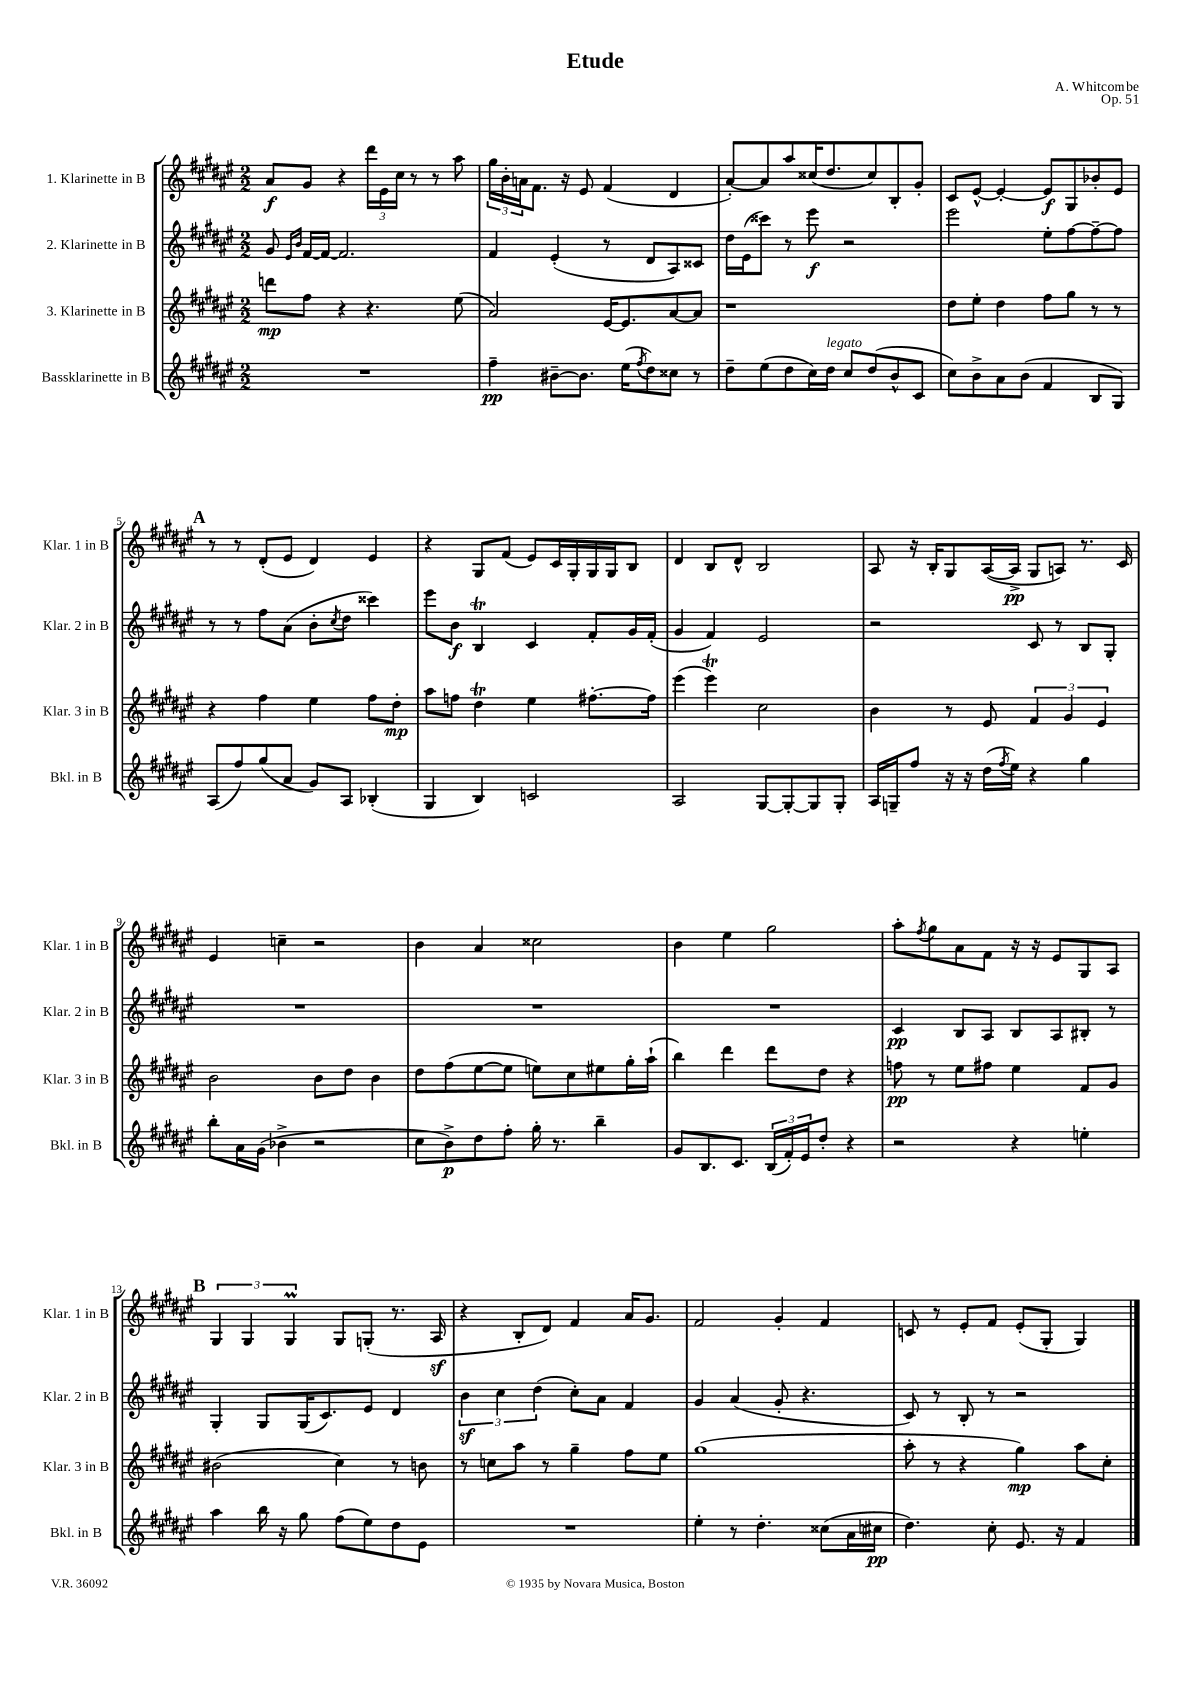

**kern	**dynam	**kern	**dynam	**kern	**dynam	**kern	**dynam
*part4	*part4	*part3	*part3	*part2	*part2	*part1	*part1
*staff4	*staff4	*staff3	*staff3	*staff2	*staff2	*staff1	*staff1
*I"Bassklarinette in B	*	*I"3. Klarinette in B	*	*I"2. Klarinette in B	*	*I"1. Klarinette in B	*
*I'Bkl. in B	*	*I'Klar. 3 in B	*	*I'Klar. 2 in B	*	*I'Klar. 1 in B	*
*clefG2	*	*clefG2	*	*clefG2	*	*clefG2	*
*k[f#c#g#d#a#e#]	*	*k[f#c#g#d#a#e#]	*	*k[f#c#g#d#a#e#]	*	*k[f#c#g#d#a#e#]	*
*M2/2	*	*M2/2	*	*M2/2	*	*M2/2	*
=1	=1	=1	=1	=1	=1	=1	=1
1r	.	8dddn\L	mp	8g#/	.	8a#/L	f
.	.	.	.	16qqe#/LL	.	.	.
.	.	.	.	16qqb/JJ	.	.	.
.	.	8ff#\J	.	[16f#/LL	.	8g#/J	.
.	.	.	.	16f#/JJ_	.	.	.
.	.	4r	.	2.f#/]	.	4r	.
.	.	4.r	.	.	.	24ddd#\LL	.
.	.	.	.	.	.	24e#\	.
.	.	.	.	.	.	24cc#\JJ	.
.	.	.	.	.	.	8r	.
.	.	.	.	.	.	8r	.
.	.	(8ee#\	.	.	.	8aa#\	.
=2	=2	=2	=2	=2	=2	=2	=2
4ff#~\	pp	2a#/)	.	4f#/	.	24gg#\LL	.
.	.	.	.	.	.	24b'\	.
.	.	.	.	.	.	24an\J	.
.	.	.	.	.	.	8.f#\J	.
[8b#X~\L	.	.	.	(4e#'/	.	.	.
.	.	.	.	.	.	16r	.
8.b#\J]	.	.	.	.	.	8e#/	.
.	.	[16e#/KL	.	8r	.	(4f#/	.
(16ee#\KL	.	8.e#/]	.	.	.	.	.
8qff#/	.	.	.	.	.	.	.
8dd#\)	.	.	.	8d#/L	.	.	.
8cc##X\J	.	[8a#/	.	8A#/)	.	4d#/	.
8r	.	8a#/J]	.	8c##X/J	.	.	.
=3	=3	=3	=3	=3	=3	=3	=3
8dd#~\L	.	1r	.	16dd#\LL	.	[8a#'/L)	.
.	.	.	.	(16e#\J	.	.	.
(8ee#\	.	.	.	8ccc##X\J)	.	8a#/]	.
8dd#\	.	.	.	8r	.	8aa#/	.
16cc#\L)	.	.	.	8eee#\	f	(16cc##X/K	.
!LO:TX:a:i:t=legato	!	!	!	!	!	!	!
16dd#\JJ	.	.	.	.	.	8.dd#/	.
8cc#/L	.	.	.	2r	.	.	.
(8dd#/	.	.	.	.	.	8cc##/)	.
8b^^/	.	.	.	.	.	8B'/	.
8c#/J	.	.	.	.	.	8g#'/J	.
=4	=4	=4	=4	=4	=4	=4	=4
8cc#\L)	.	8dd#\L	.	2eee#\	.	8c#/L	.
8b^\	.	8ee#'\J	.	.	.	[8e#^^/J	.
8a#\	.	4dd#\	.	.	.	4e#'/_	.
(8b\J	.	.	.	.	.	.	.
4f#/	.	8ff#\L	.	8ee#'\L	.	8e#/L]	f
.	.	8gg#\J	.	[8ff#\	.	8G#/	.
8B/L	.	8r	.	8ff#~\_	.	8b-X'/	.
8G#/J)	.	8r	.	8ff#\J]	.	8e#/J	.
!!LO:LB:g=z
!!LO:REH:place=s1:t=A
=5	=5	=5	=5	=5	=5	=5	=5
(8A#/L	.	4r	.	8r	.	8r	.
8ff#/)	.	.	.	8r	.	8r	.
(8gg#/	.	4ff#\	.	8ff#\L	.	(8d#'/L	.
8a#/J	.	.	.	(8a#\J	.	8e#/J	.
8g#/L)	.	4ee#\	.	8b'\L	.	4d#/)	.
.	.	.	.	8qcc#/	.	.	.
8A#/J	.	.	.	8dd#\J	.	.	.
(4B-X'/	.	8ff#\L	.	4ccc##X\)	.	4e#/	.
.	.	8dd#'\J	mp	.	.	.	.
=6	=6	=6	=6	=6	=6	=6	=6
4G#/	.	8aa#\L	.	8eee#\L	.	4r	.
.	.	8ffn\J	.	8b\J	f	.	.
4B/)	.	4dd#T\	.	4BT/	.	8G#/L	.
.	.	.	.	.	.	(8f#/J	.
2cn/	.	4ee#\	.	4c#/	.	8e#/L)	.
.	.	.	.	.	.	16c#/L	.
.	.	.	.	.	.	16G#'/	.
.	.	[8.ff#X'\L	.	8f#'/L	.	16G#/	.
.	.	.	.	.	.	16G#/J	.
.	.	.	.	16g#/L	.	8B/J	.
.	.	16ff#\Jk]	.	(16f#'/JJ	.	.	.
=7	=7	=7	=7	=7	=7	=7	=7
2A#/	.	(4eee#\	.	4g#/	.	4d#/	.
.	.	4eee#t\)	.	4f#/)	.	8B/L	.
.	.	.	.	.	.	8d#^^/J	.
[8G#/L	.	2cc#\	.	2e#/	.	2B/	.
8G#'/_	.	.	.	.	.	.	.
8G#/]	.	.	.	.	.	.	.
8G#'/J	.	.	.	.	.	.	.
=8	=8	=8	=8	=8	=8	=8	=8
16A#/LL	.	4b\	.	2r	.	8A#/	.
16Gn~/J	.	.	.	.	.	.	.
8ff#/J	.	.	.	.	.	16r	.
.	.	.	.	.	.	16B'/KL	.
16r	.	8r	.	.	.	8G#/	.
16r	.	.	.	.	.	.	.
(16dd#\LL	.	8e#/	.	.	.	([16A#/L	.
8qff#/	.	.	.	.	.	.	.
16ee#\JJ)	.	.	.	.	.	16A#^/JJ]	pp
4r	.	6f#/	.	8c#/	.	8G#/L	.
.	.	.	.	8r	.	8An/J)	.
.	.	6g#/	.	.	.	.	.
4gg#\	.	.	.	8B/L	.	8.r	.
.	.	6e#/	.	.	.	.	.
.	.	.	.	8G#'/J	.	.	.
.	.	.	.	.	.	16c#/	.
!!LO:LB:g=z
=9	=9	=9	=9	=9	=9	=9	=9
8bb'\L	.	2b\	.	1r	.	4e#/	.
16a#\L	.	.	.	.	.	.	.
(16g#\JJ	.	.	.	.	.	.	.
4b-X^\	.	.	.	.	.	4ccn~\	.
2r	.	8b\L	.	.	.	2r	.
.	.	8dd#\J	.	.	.	.	.
.	.	4b\	.	.	.	.	.
=10	=10	=10	=10	=10	=10	=10	=10
8cc#\L	.	8dd#\L	.	1r	.	4b\	.
8b^\)	p	(8ff#\	.	.	.	.	.
8dd#\	.	[8ee#\	.	.	.	4a#/	.
8ff#'\J	.	8ee#\J]	.	.	.	.	.
16gg#'\	.	8een\L)	.	.	.	2cc##X\	.
8.r	.	.	.	.	.	.	.
.	.	8cc#\	.	.	.	.	.
4bb~\	.	8ee#X\	.	.	.	.	.
.	.	16gg#'\L	.	.	.	.	.
.	.	(16aa#`\JJ	.	.	.	.	.
=11	=11	=11	=11	=11	=11	=11	=11
8g#/L	.	4bb\)	.	1r	.	4b\	.
8.B/	.	.	.	.	.	.	.
.	.	4ddd#\	.	.	.	4ee#\	.
8.c#/J	.	.	.	.	.	.	.
(24B/LL	.	8ddd#\L	.	.	.	2gg#\	.
24f#'/)	.	.	.	.	.	.	.
24e#/J	.	.	.	.	.	.	.
8dd#'/J	.	8dd#\J	.	.	.	.	.
4r	.	4r	.	.	.	.	.
=12	=12	=12	=12	=12	=12	=12	=12
2r	.	8ffn\	pp	4c#/	pp	8aa#'\L	.
.	.	.	.	.	.	8qff#/	.
.	.	8r	.	.	.	8gg#\	.
.	.	8ee#\L	.	8B/L	.	8a#\	.
.	.	8ff#X\J	.	8A#/J	.	8f#\J	.
4r	.	4ee#\	.	8B/L	.	16r	.
.	.	.	.	.	.	16r	.
.	.	.	.	8A#/	.	8e#/L	.
4een'\	.	8f#/L	.	8B#X'/J	.	8G#/	.
.	.	8g#/J	.	8r	.	8A#/J	.
!!LO:LB:g=z
!!LO:REH:place=s1:t=B
=13	=13	=13	=13	=13	=13	=13	=13
4aa#\	.	(2b#X\	.	4G#'/	.	6G#/	.
.	.	.	.	.	.	6G#/	.
16bb\	.	.	.	8G#/L	.	.	.
16r	.	.	.	.	.	.	.
.	.	.	.	.	.	6G#M/	.
8gg#\	.	.	.	(16G#/K	.	.	.
.	.	.	.	8.c#/)	.	.	.
(8ff#\L	.	4cc#\)	.	.	.	8G#/L	.
8ee#\)	.	.	.	8e#/J	.	(8Gn'/J	.
8dd#\	.	8r	.	4d#/	.	8.r	.
8e#\J	.	8bn\	.	.	.	.	.
.	.	.	.	.	.	16A#z/	.
=14	=14	=14	=14	=14	=14	=14	=14
1r	.	8r	.	6bz\	.	4r	.
.	.	8ccn\L	.	.	.	.	.
.	.	.	.	6cc#\	.	.	.
.	.	8aa#\J	.	.	.	8B'/L	.
.	.	.	.	(6dd#\	.	.	.
.	.	8r	.	.	.	8d#/J)	.
.	.	4gg#~\	.	8cc#'\L)	.	4f#/	.
.	.	.	.	8a#\J	.	.	.
.	.	8ff#\L	.	4f#/	.	16a#/KL	.
.	.	.	.	.	.	8.g#/J	.
.	.	8ee#\J	.	.	.	.	.
=15	=15	=15	=15	=15	=15	=15	=15
4ee#'\	.	(1gg#	.	4g#/	.	2f#/	.
8r	.	.	.	(4a#/	.	.	.
4.dd#'\	.	.	.	.	.	.	.
.	.	.	.	8g#'/	.	4g#'/	.
.	.	.	.	4.r	.	.	.
(8cc##X\L	.	.	.	.	.	4f#/	.
16a#\L	.	.	.	.	.	.	.
16cc#X\JJ	pp	.	.	.	.	.	.
=16	=16	=16	=16	=16	=16	=16	=16
4.dd#\)	.	8aa#'\	.	8c#/)	.	8cn/	.
.	.	8r	.	8r	.	8r	.
.	.	4r	.	8B'/	.	8e#'/L	.
8cc#'\	.	.	.	8r	.	8f#/J	.
8.e#/	.	4gg#\)	mp	2r	.	(8e#'/L	.
.	.	.	.	.	.	8G#'/J	.
16r	.	.	.	.	.	.	.
4f#/	.	8aa#\L	.	.	.	4G#/)	.
.	.	8cc#'\J	.	.	.	.	.
==	==	==	==	==	==	==	==
*-	*-	*-	*-	*-	*-	*-	*-
